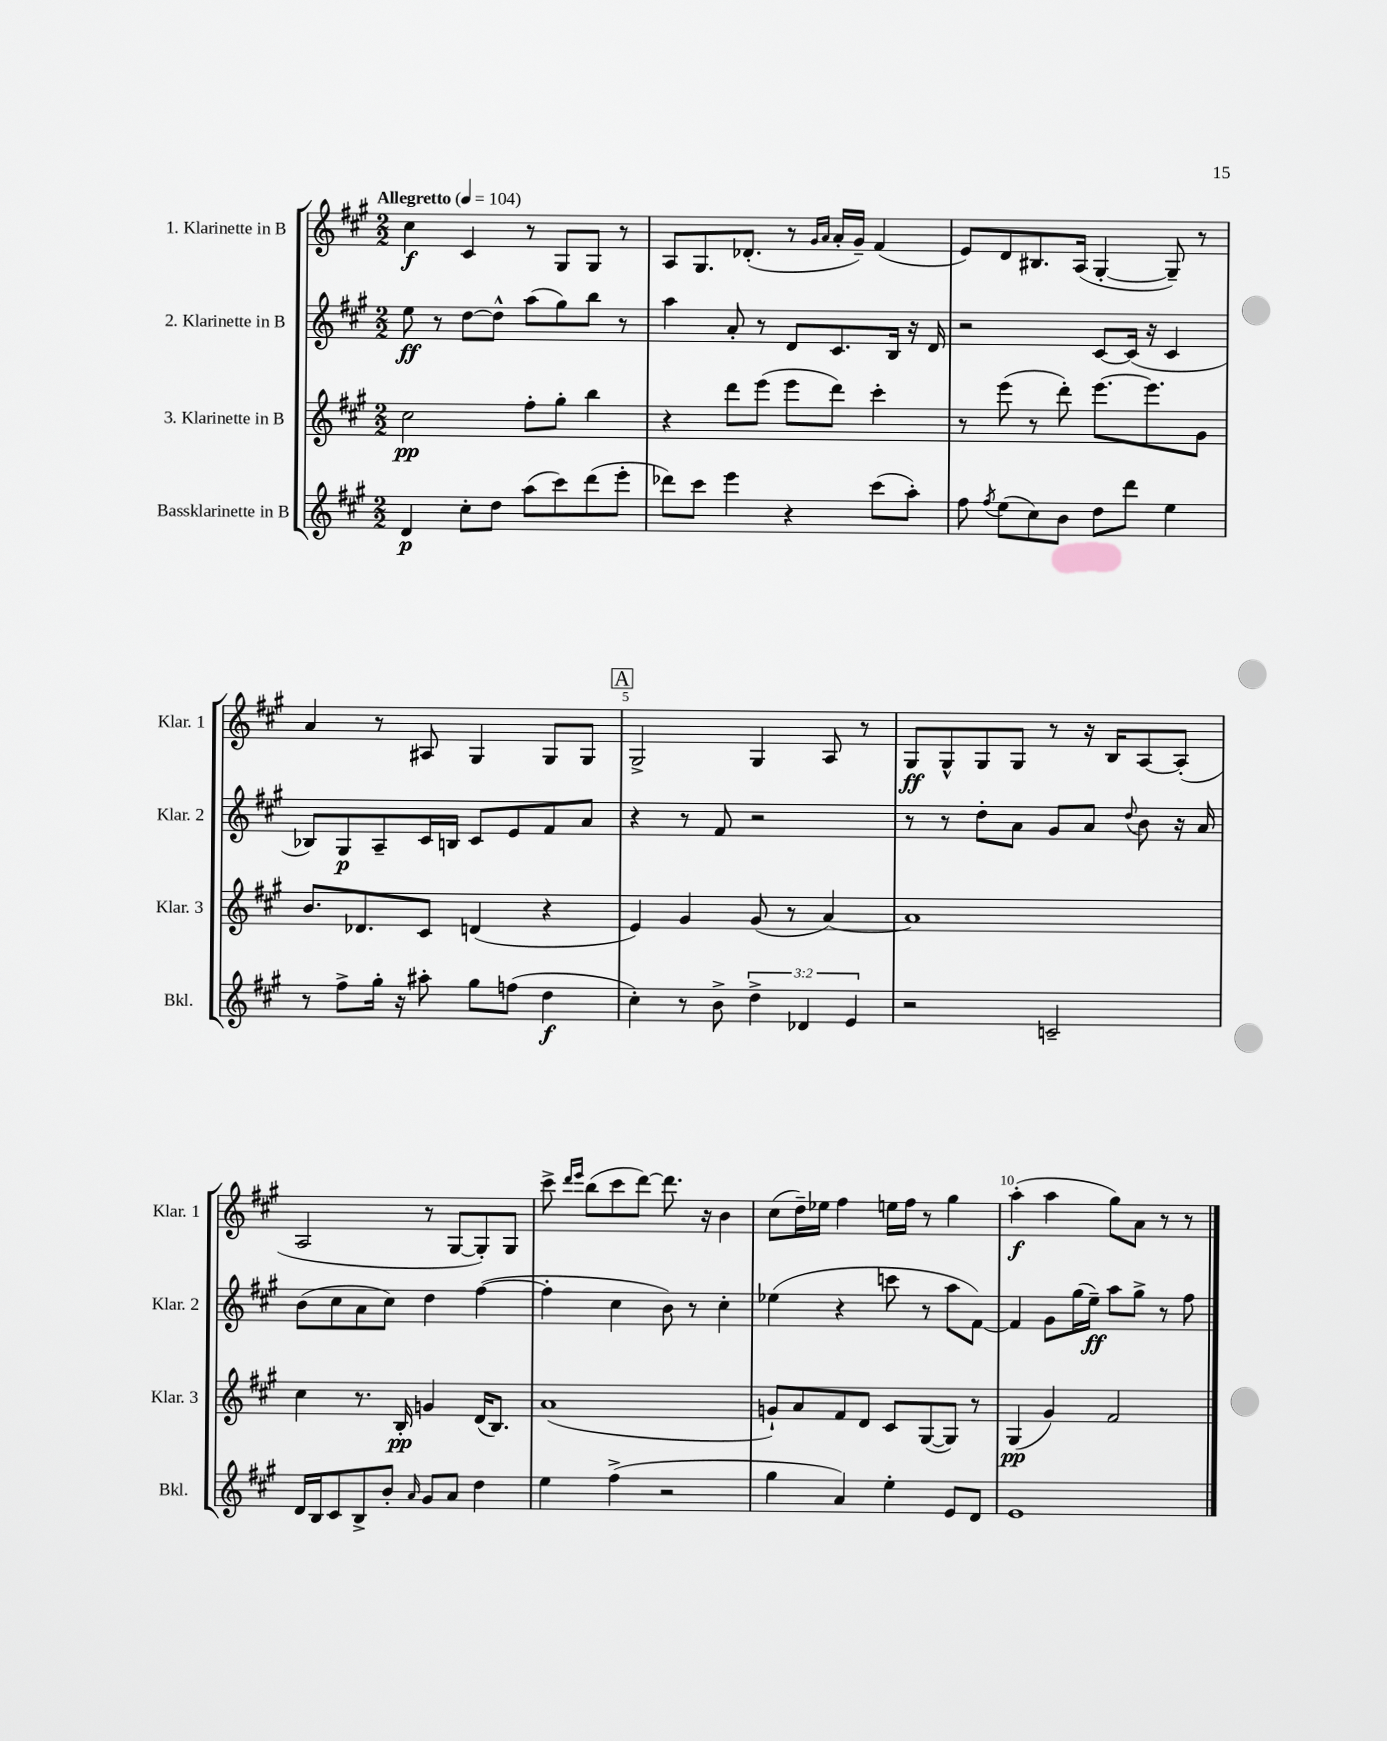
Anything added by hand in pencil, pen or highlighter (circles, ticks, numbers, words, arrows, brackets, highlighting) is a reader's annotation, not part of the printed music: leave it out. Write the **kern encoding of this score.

**kern	**kern	**kern	**kern
*staff4	*staff3	*staff2	*staff1
*clefG2	*clefG2	*clefG2	*clefG2
*k[f#c#g#]	*k[f#c#g#]	*k[f#c#g#]	*k[f#c#g#]
*M2/2	*M2/2	*M2/2	*M2/2
*MM104	*MM104	*MM104	*MM104
4d	2cc#	8ee	4cc#
.	.	8r	.
8cc#'	.	[8dd	4c#
8dd	.	8dd^^]	.
(8aa	8ff#'	(8aa	8r
8ccc#)	8gg#'	8gg#)	8G#
(8ddd	4bb	8bb	8G#
8eee'	.	8r	8r
=	=	=	=
8ddd-)	4r	4aa	8A
8ccc#	.	.	8.G#
4eee	8ddd	8a'	.
.	.	.	(8.d-'
.	(8eee	8r	.
4r	8eee	8d	8r
.	.	.	16qqg#
.	.	.	16qqa
.	8ddd)	8.c#	16a'
.	.	.	16g#~)
(8ccc#	4ccc#'	.	(4f#
.	.	16B	.
8aa')	.	16r	.
.	.	16d	.
=	=	=	=
8ff#	8r	2r	8e)
8qff#	.	.	.
(8ee	(8eee	.	8d
8cc#)	8r	.	8.B#
8b	8ddd')	.	.
.	.	.	(16A
8dd	[8.eee	[8c#	[4G#'
8ddd	.	(16c#]	.
.	8.eee]	16r	.
4ee	.	4c#	8G#~])
.	8g#	.	8r
=	=	=	=
8r	8.b	8B-)	4a
8ff#^	.	8G#	.
.	8.d-	.	.
16gg#'	.	8A~	8r
16r	.	.	.
8aa#'	8c#	16c#	8A#
.	.	16B	.
8gg#	(4d	8c#	4G#
(8ff	.	8e	.
4dd	4r	8f#	8G#
.	.	8a	8G#
=	=	=	=
4cc#')	4e)	4r	2G#^
8r	4g#	8r	.
8b^	.	8f#	.
6dd^	(8g#	2r	4G#
.	8r	.	.
6d-	.	.	.
.	[4a)	.	8A
6e	.	.	.
.	.	.	8r
=	=	=	=
2r	1a]	8r	8G#
.	.	8r	8G#^^
.	.	8dd'	8G#
.	.	8a	8G#
2c~	.	8g#	8r
.	.	8a	16r
.	.	.	16B
.	.	8qqdd	.
.	.	8b	[8A
.	.	16r	(8A']
.	.	16a	.
=	=	=	=
16d	4cc#	(8b	2A
16B	.	.	.
8c#	.	8cc#	.
8B^	8.r	8a	.
8b'	.	8cc#)	.
.	16B'	.	.
16qqa	.	.	.
8g#	4g	4dd	8r
8a	.	.	[8G#
4dd	(16d	([4ff#	8G#'])
.	8.B)	.	.
.	.	.	8G#
=	=	=	=
4ee	(1a	4ff#']	8ccc#^
.	.	.	16qqddd
.	.	.	16qqeee
.	.	.	(8bb
(4ff#^	.	4cc#	8ccc#
.	.	.	[8ddd)
2r	.	8b)	8.ddd]
.	.	8r	.
.	.	.	16r
.	.	4cc#'	4b
=	=	=	=
4gg#	8g`)	(4ee-	(8cc#
.	8a	.	16dd~)
.	.	.	16ee-
4a)	8f#	4r	4ff#
.	8d	.	.
4ee'	8c#	8ccc	16ee
.	.	.	16ff#
.	([8G#	8r	8r
8e	8G#])	8aa	4gg#
8d	8r	[8f#)	.
=	=	=	=
1e	(4G#	4f#]	(4aa'
.	4g#)	8g#	4aa
.	.	(16gg#	.
.	.	16ee~)	.
.	2f#	8aa	8gg#)
.	.	8gg#^	8a
.	.	8r	8r
.	.	8ff#	8r
==	==	==	==
*-	*-	*-	*-
